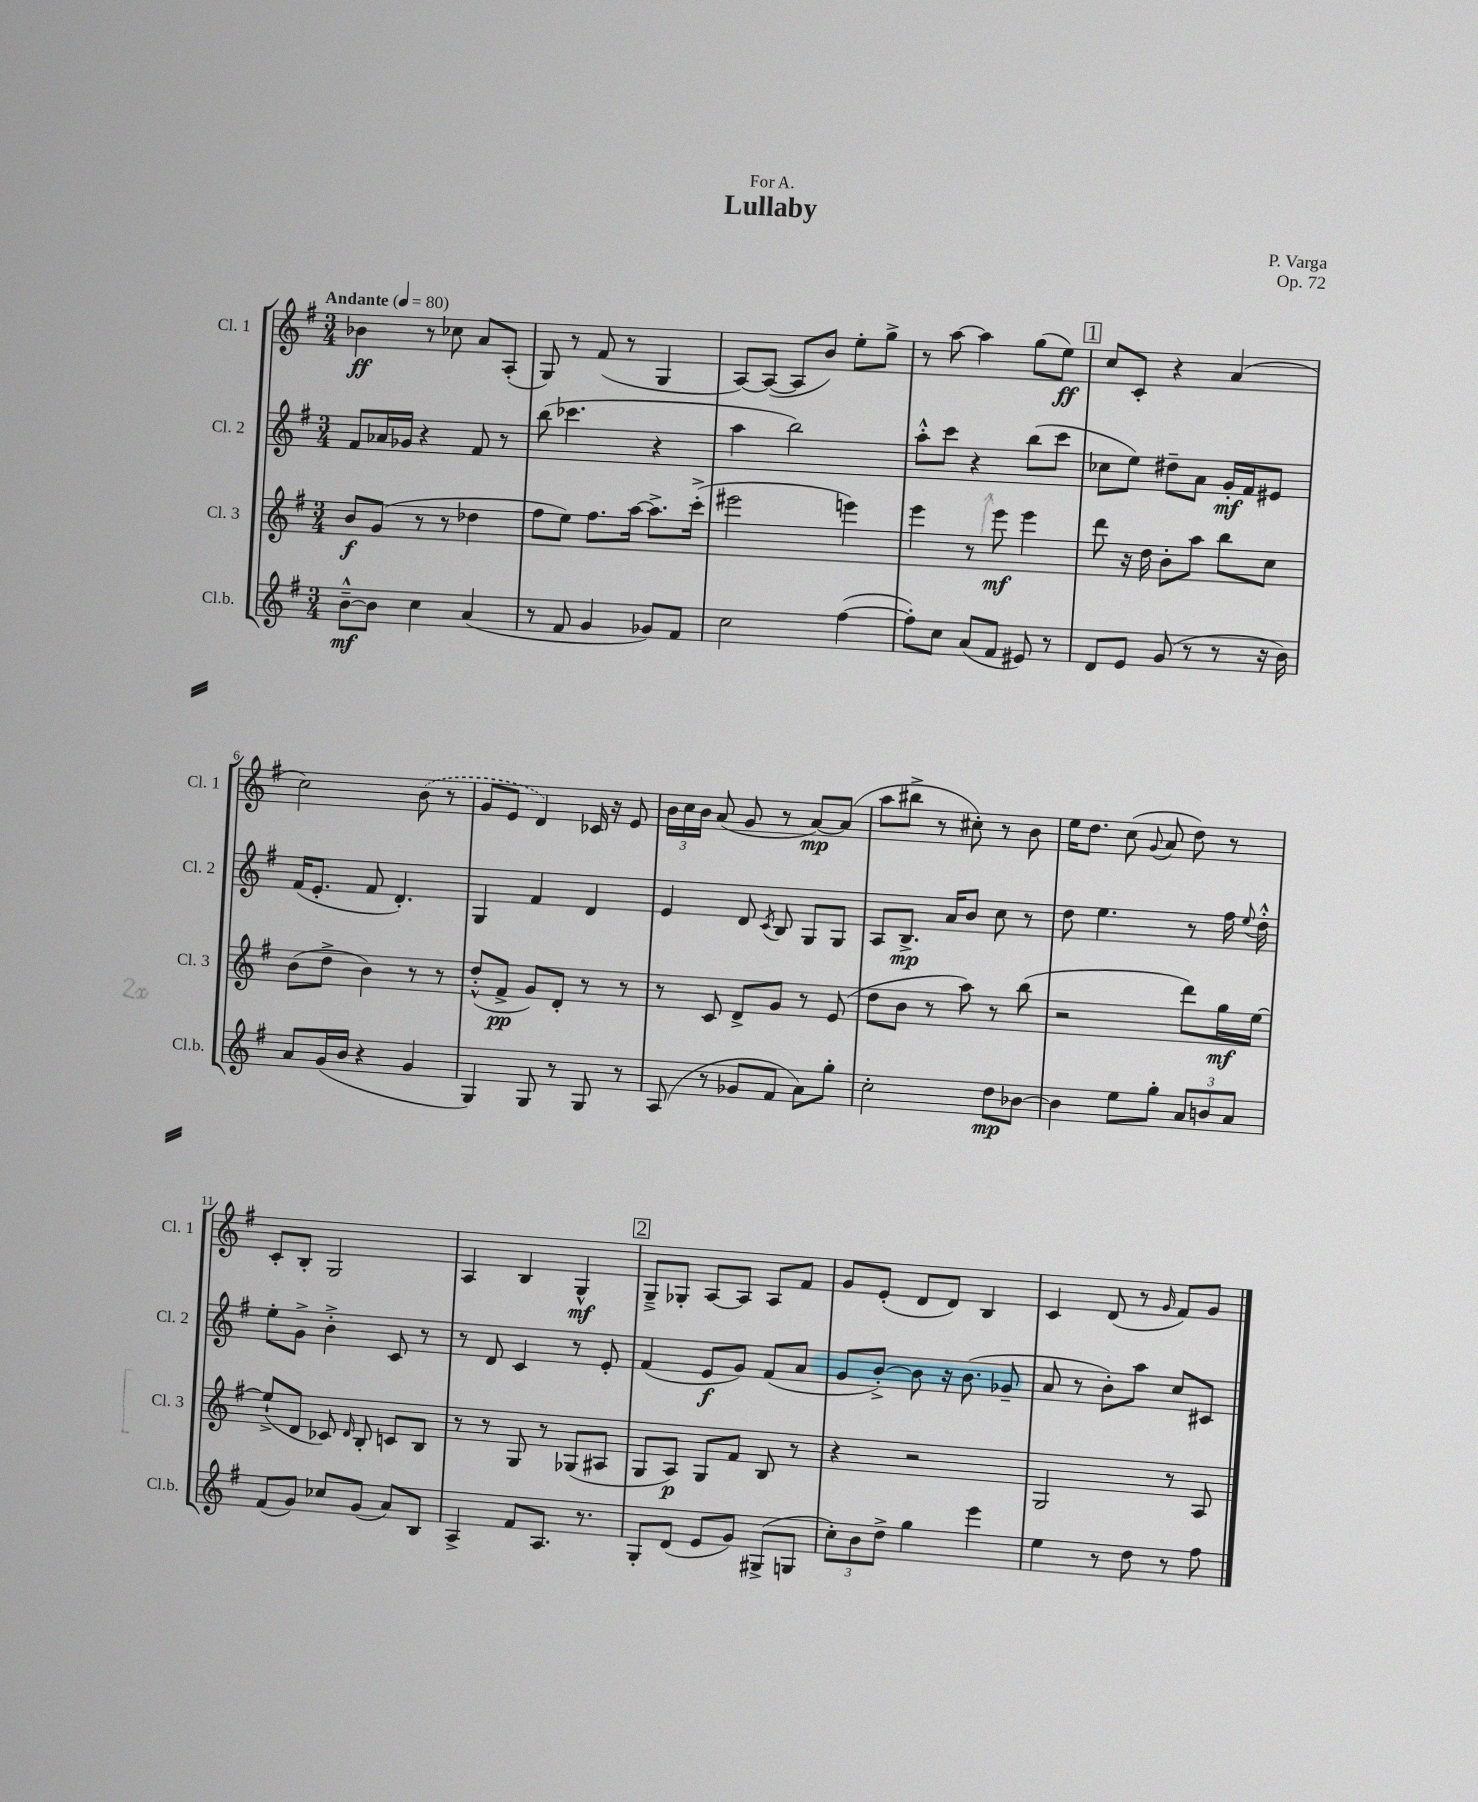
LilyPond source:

\header { title = "Lullaby" composer = "P. Varga" dedication = "For A." opus = "Op. 72" }
<<
\new StaffGroup <<
\new Staff = "s0" \with { instrumentName = "Cl. 1" shortInstrumentName = "Cl. 1" } {
    \clef treble \key g \major \numericTimeSignature \time 3/4 \tempo "Andante" 4 = 80
    \autoBeamOff bes'4\ff r8 ces''8 a'8[ a8]-.( |
    g8) r8 fis'8( r8 g4 |
    a8[~) a8]~( a8[ b'8]) e''8[-. g''8]-> |
    r8 a''8~ a''4 g''8[( e''8]\ff) |
    \mark \markup { \box "1" } c''8[ c'8]-. r4 a'4( |
    c''2) \once \slurDashed b'8( r8 |
    g'8[ e'8] d'4) ces'16 r16 e'8 |
    \tuplet 3/2 { b'16[ c''16 b'16] } a'8( g'8 r8 a'8[~\mp) a'8]( |
    a''8[ bis''8]-> r8 cis''8-.) r8 b'8 |
    e''16[ d''8.] c''8( \appoggiatura { g'8 } a'8 d''8) r8 |
    c'8[-. b8]-. g2 |
    a4 b4 g4-^\mf |
    \mark \markup { \box "2" } g8[---> ges8]-. a8[~ a8] a8[ fis'8] |
    g'8[ e'8]-.( d'8[ d'8]) b4 |
    c'4 d'8( r8 \grace { g'16 } fis'8[) g'8] \bar "|." |
}
\new Staff = "s1" \with { instrumentName = "Cl. 2" shortInstrumentName = "Cl. 2" } {
    \clef treble \key g \major \numericTimeSignature \time 3/4
    \autoBeamOff fis'8[ aes'16 ges'16] r4 fis'8 r8 |
    b''8( ces'''4. r4 |
    a''4 b''2) |
    a''8[-.-^ c'''8] r4 b''8[( c'''8] |
    \mark \markup { \box "1" } ces''8[ e''8]) dis''8[-- a'8] g'16[-.\mf fis'16 eis'8] |
    fis'16[( e'8.]-. fis'8 d'4.-.) |
    g4 fis'4 d'4 |
    e'4 d'8 \acciaccatura { c'8 } b8 g8[ g8] |
    a8[ b8.]->\mp a'16[ b'8] c''8 r8 |
    d''8 e''4. r8 fis''16 \appoggiatura { e''8 } d''16-.-^ |
    e''8[-. g'8]-> b'4-.-> c'8 r8 |
    r8 d'8 c'4 r8 e'8-. |
    \mark \markup { \box "2" } fis'4( e'8[\f g'8]) fis'8[( a'8] |
    g'8[ b'8]~-.->) b'8 r16 b'8.( ges'8-- |
    a'8 r8 b'8[-.) a''8] c''8[ cis'8] \bar "|." |
}
\new Staff = "s2" \with { instrumentName = "Cl. 3" shortInstrumentName = "Cl. 3" } {
    \clef treble \key g \major \numericTimeSignature \time 3/4
    \autoBeamOff b'8[\f g'8]( r8 r8 des''4 |
    fis''8[ e''8]) fis''8.[ a''16]~ a''8.[-> c'''16]-.->( |
    eis'''2 e'''4) |
    e'''4 r8 e'''8\mf e'''4 |
    \mark \markup { \box "1" } d'''8 r16 d''16 b'8[-. a''8] b''8[ c''8] |
    b'8[( d''8]-> b'4) r8 r8 |
    d''8[-.-^( fis'8]->\pp g'8[) d'8]-. r8 r8 |
    r8 c'8 d'8[-> g'8] r8 e'8( |
    d''8[ b'8] r8 a''8) r8 b''8( |
    r2 d'''8[) g''16\mf e''16]~ |
    e''8[-!->( d'8] ces'8) \grace { d'16 } b8-. c'8[ b8] |
    r8 r8 g8 r8 ges8[( ais8] |
    \mark \markup { \box "2" } g8[ a8]\p) g8[ fis'8] b8 r8 |
    r4 r2 |
    g2 r8 a8 \bar "|." |
}
\new Staff = "s3" \with { instrumentName = "Cl.b." shortInstrumentName = "Cl.b." } {
    \clef treble \key g \major \numericTimeSignature \time 3/4
    \autoBeamOff b'8[~---^\mf b'8] c''4 a'4( |
    r8 fis'8 g'4 ges'8[) fis'8] |
    c''2 fis''4~( |
    fis''8[-.) c''8] a'8[( fis'8] eis'8) r8 |
    \mark \markup { \box "1" } d'8[ e'8] g'8( r8 r8 r16 b'16) |
    a'8[ g'16( b'16] r4 g'4 |
    g4) g8 r8 g8 r8 |
    a8( r8 ges'8[ fis'8] a'8[) g''8]-. |
    c''2-. d''8[\mp bes'8]~ |
    bes'4 e''8[ g''8]-. \tuplet 3/2 { a'8[ b'8 a'8] } |
    fis'8[( g'8]) ces''8[ g'8]( a'8[) b8] |
    a4-> fis'8[ a8.] r8. |
    \mark \markup { \box "2" } g8[-. d'8]( e'8[ g'8]) gis8[->( g8] |
    \tuplet 3/2 { c''8[-.) b'8 d''8]-> } g''4 e'''4 |
    e''4 r8 d''8 r8 fis''8 \bar "|." |
}
>>
>>
